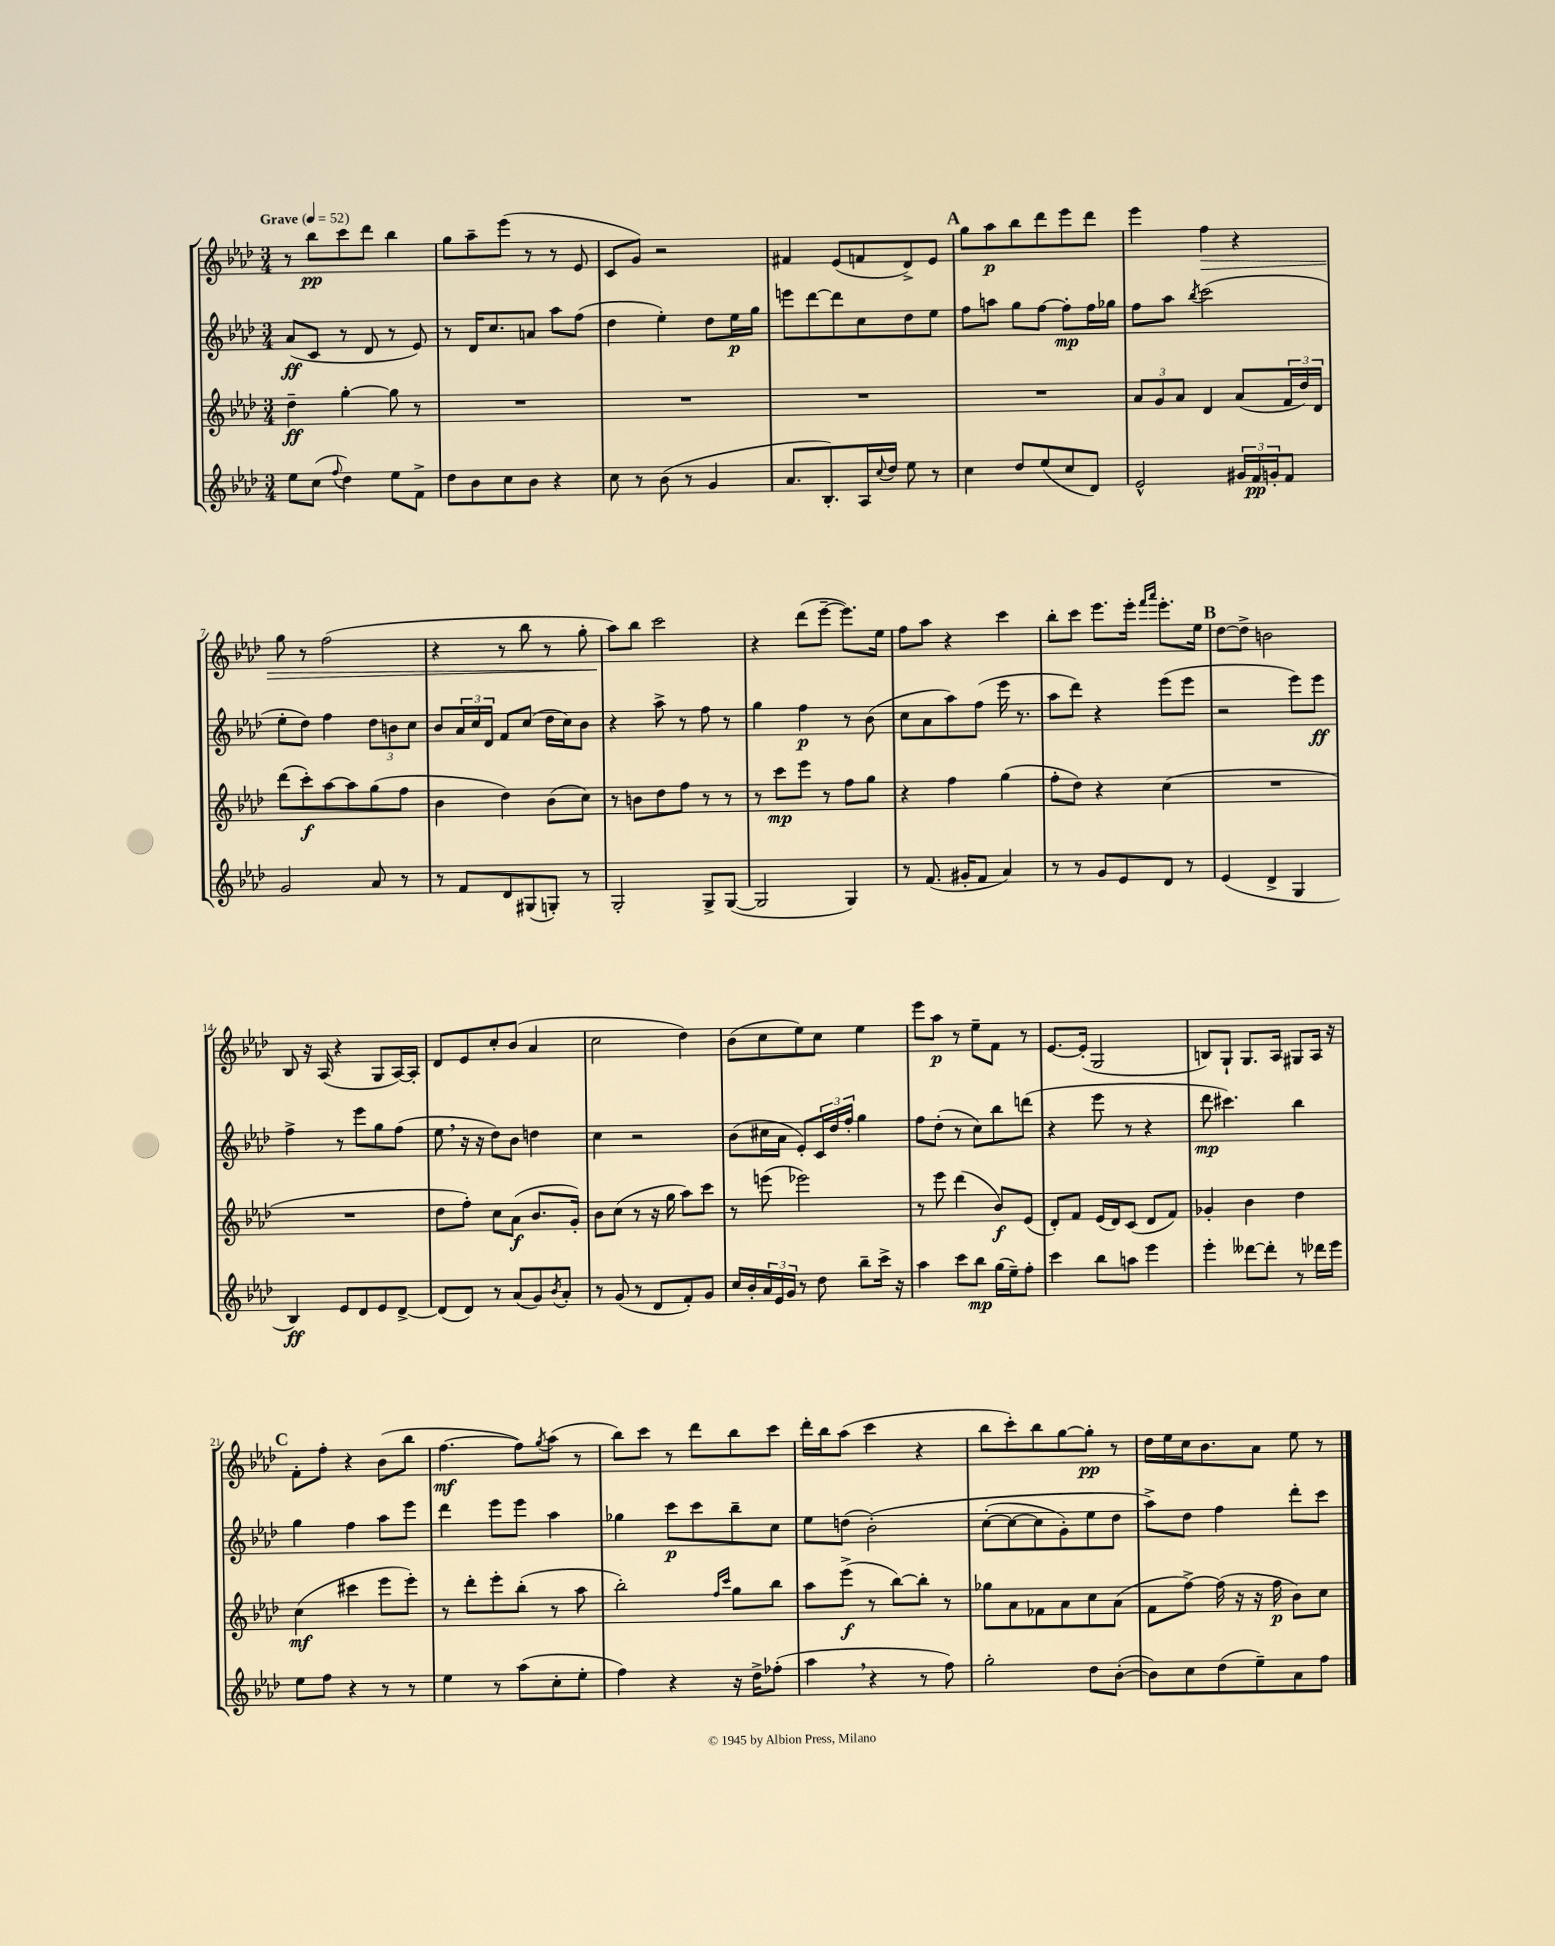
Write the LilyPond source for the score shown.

<<
\new StaffGroup <<
\new Staff = "s0" {
    \clef treble \key aes \major \numericTimeSignature \time 3/4 \tempo "Grave" 4 = 52
    r8 bes''8\pp c'''8 des'''8 bes''4 |
    g''8 aes''8-- ees'''8( r8 r8 ees'8 |
    c'8 g'8) r2 |
    fis'4 ees'8( f'8 des'8->) ees'8 |
    \mark \markup { \bold "A" } g''8 aes''8\p bes''8 des'''8 ees'''8 des'''8 |
    ees'''4 f''4\> r4 |
    g''8 r8 f''2( |
    r4 r8 bes''8 r8 g''8-. |
    aes''8\!) bes''8 c'''2 |
    r4 des'''8( ees'''8~-- ees'''8.) ees''16 |
    f''8 aes''8 r4 c'''4 |
    bes''8-. c'''8 ees'''8. ees'''16-. \grace { f'''16 aes'''16 } ees'''8.-. ees''16 |
    \mark \markup { \bold "B" } des''8~ des''8-> b'2 |
    bes8 r16 aes16( r4 g8 aes16~) aes16-. |
    des'8 ees'8 c''8-. bes'8( aes'4 |
    c''2 des''4) |
    bes'8( c''8 ees''8) c''8 ees''4 |
    ees'''8 aes''8\p r8 ees''8-- f'8 r8 |
    ees'8.~ ees'16-.( g2 |
    b8) g8-! g8. aes16 gis8 aes16 r16 |
    \mark \markup { \bold "C" } f'8-. f''8-. r4 bes'8( bes''8 |
    f''4.~\mf f''8) \acciaccatura { g''8 } aes''8( r8 |
    bes''8) c'''8 r8 des'''8 bes''8 c'''8 |
    des'''16-. bes''16 aes''8( c'''4 r4 |
    bes''8 c'''8-.) bes''8 g''8~ g''8-.\pp r8 |
    des''16 ees''16 c''16 bes'8. aes'8 ees''8 r8 \bar "|." |
}
\new Staff = "s1" {
    \clef treble \key aes \major \numericTimeSignature \time 3/4
    aes'8\ff( c'8 r8 des'8 r8 ees'8) |
    r8 des'16 c''8. a'8 aes''8 f''8( |
    des''4 ees''4-.) des''8 ees''16\p g''16 |
    e'''8 des'''8~ des'''8 c''8 des''8 ees''8 |
    \mark \markup { \bold "A" } f''8 a''8 g''8 f''8~ f''8-.\mp f''16 ges''16 |
    f''8 aes''8 \acciaccatura { bes''8 } c'''2( |
    ees''8-. des''8) f''4 \tuplet 3/2 { des''8 b'8 c''8 } |
    bes'8 \tuplet 3/2 { aes'16 c''16 des'16 } f'8 c''8( des''16 c''16) bes'8 |
    r4 aes''8-> r8 f''8 r8 |
    g''4 f''4\p r8 bes'8( |
    c''8 aes'8 aes''8) f''8( ees'''16 r8. |
    aes''8 des'''8) r4 ees'''8( ees'''8 |
    \mark \markup { \bold "B" } r2 ees'''8) ees'''8\ff |
    f''4-> r8 ees'''8 g''8 f''8( |
    ees''8 \breathe r16 r16 des''8) bes'8 d''4 |
    c''4 r2 |
    bes'8( cis''16 aes'16 ees'8-.) \tuplet 3/2 { c'16 des''16 f''16-. } g''4 |
    f''8 des''8-.( r8 c''8) bes''8 d'''8( |
    r4 ees'''8 r8 r4 |
    des'''8\mp cis'''4.) bes''4 |
    \mark \markup { \bold "C" } g''4 f''4 aes''8 ees'''8 |
    des'''4 ees'''8 ees'''8 aes''4 |
    ges''4 c'''8\p c'''8 bes''8-- c''8 |
    ees''8 d''8( bes'2-.)\( |
    c''8~-.( c''8~ c''8 g'8-.) ees''8 des''8 |
    aes''8->\) des''8 f''4 des'''8-. c'''8 \bar "|." |
}
\new Staff = "s2" {
    \clef treble \key aes \major \numericTimeSignature \time 3/4
    des''4--\ff g''4~-. g''8 r8 |
    R2. |
    R2. |
    R2. |
    \mark \markup { \bold "A" } R2. |
    \tuplet 3/2 { aes'8 g'8 aes'8 } des'4 aes'8( \tuplet 3/2 { f'16 des''16) des'16 } |
    des'''8( c'''8-.\f) aes''8~ aes''8 g''8( f''8 |
    bes'4 des''4) bes'8( c''8) |
    r8 b'8 des''8 f''8 r8 r8 |
    r8 c'''8\mp ees'''8 r8 f''8 g''8 |
    r4 f''4 g''4( |
    f''8-. des''8) r4 c''4( |
    \mark \markup { \bold "B" } R2. |
    R2. |
    des''8 f''8-.) c''8 aes'8\f( bes'8. g'16-.) |
    bes'8 c''8( r8 r16 g''16 aes''8) c'''8 |
    r8 e'''8( ees'''2) |
    r8 ees'''8 des'''4( bes'8\f) ees'8( |
    des'8-.) f'8 ees'16( des'16) c'8( des'8 f'8) |
    ges'4-. bes'4 des''4 |
    \mark \markup { \bold "C" } c''4\mf( cis'''4 ees'''8 ees'''8-.) |
    r8 des'''8-. ees'''8-. bes''8-.( r8 aes''8 |
    bes''2-.) \grace { f''16 c'''16 } g''8 bes''8 |
    aes''8 ees'''8->\f( r8 bes''8~) bes''8-. r8 |
    ges''8 aes'8 fes'8 aes'8 c''8 aes'8( |
    f'8 f''8~->) f''16( r16 r16 f''16\p bes'8) c''8 \bar "|." |
}
\new Staff = "s3" {
    \clef treble \key aes \major \numericTimeSignature \time 3/4
    ees''8 c''8( \appoggiatura { f''8 } des''4) ees''8 f'8-> |
    des''8 bes'8 c''8 bes'8 r4 |
    c''8 r8 bes'8( r8 g'4 |
    aes'8. bes8.-.) aes16 \appoggiatura { c''8 } des''16 ees''8 r8 |
    \mark \markup { \bold "A" } c''4 des''8 ees''8( c''8 des'8) |
    ees'2-^ \tuplet 3/2 { gis'16 f'16\pp g'16-. } f'8 |
    g'2 aes'8 r8 |
    r8 f'8 des'8 gis8( g8-.) r8 |
    g2-. g8-> g8~( |
    g2 g4) |
    r8 f'8.( gis'16-. f'8 aes'4) |
    r8 r8 g'8 ees'8 des'8 r8 |
    \mark \markup { \bold "B" } ees'4( des'4-> g4 |
    bes4\ff) ees'8 des'8 ees'8 des'8~-> |
    des'8( des'8) r8 aes'8( g'8) \acciaccatura { bes'8 } aes'8-. |
    r8 g'8( r8 des'8 f'8-.) g'8 |
    c''16 bes'16-. \tuplet 3/2 { aes'16 ees'16 g'16 } r8 des''8 bes''8-- c'''16-> r16 |
    aes''4 c'''8 bes''8\mp g''16( ees''16--) f''8-. |
    c'''4 bes''8 a''8 ees'''4 |
    ees'''4-. deses'''8~ deses'''8-. r8 des'''16 ees'''16 |
    \mark \markup { \bold "C" } ees''8 f''8 r4 r8 r8 |
    ees''4 r8 aes''8( c''8-. ees''8-. |
    f''4) r4 r16 des''16-> fes''8-.( |
    aes''4 \breathe r4 r8 f''8) |
    g''2-. des''8 bes'8~-.( |
    bes'8) c''8 des''8( ees''8--) aes'8 f''8 \bar "|." |
}
>>
>>
